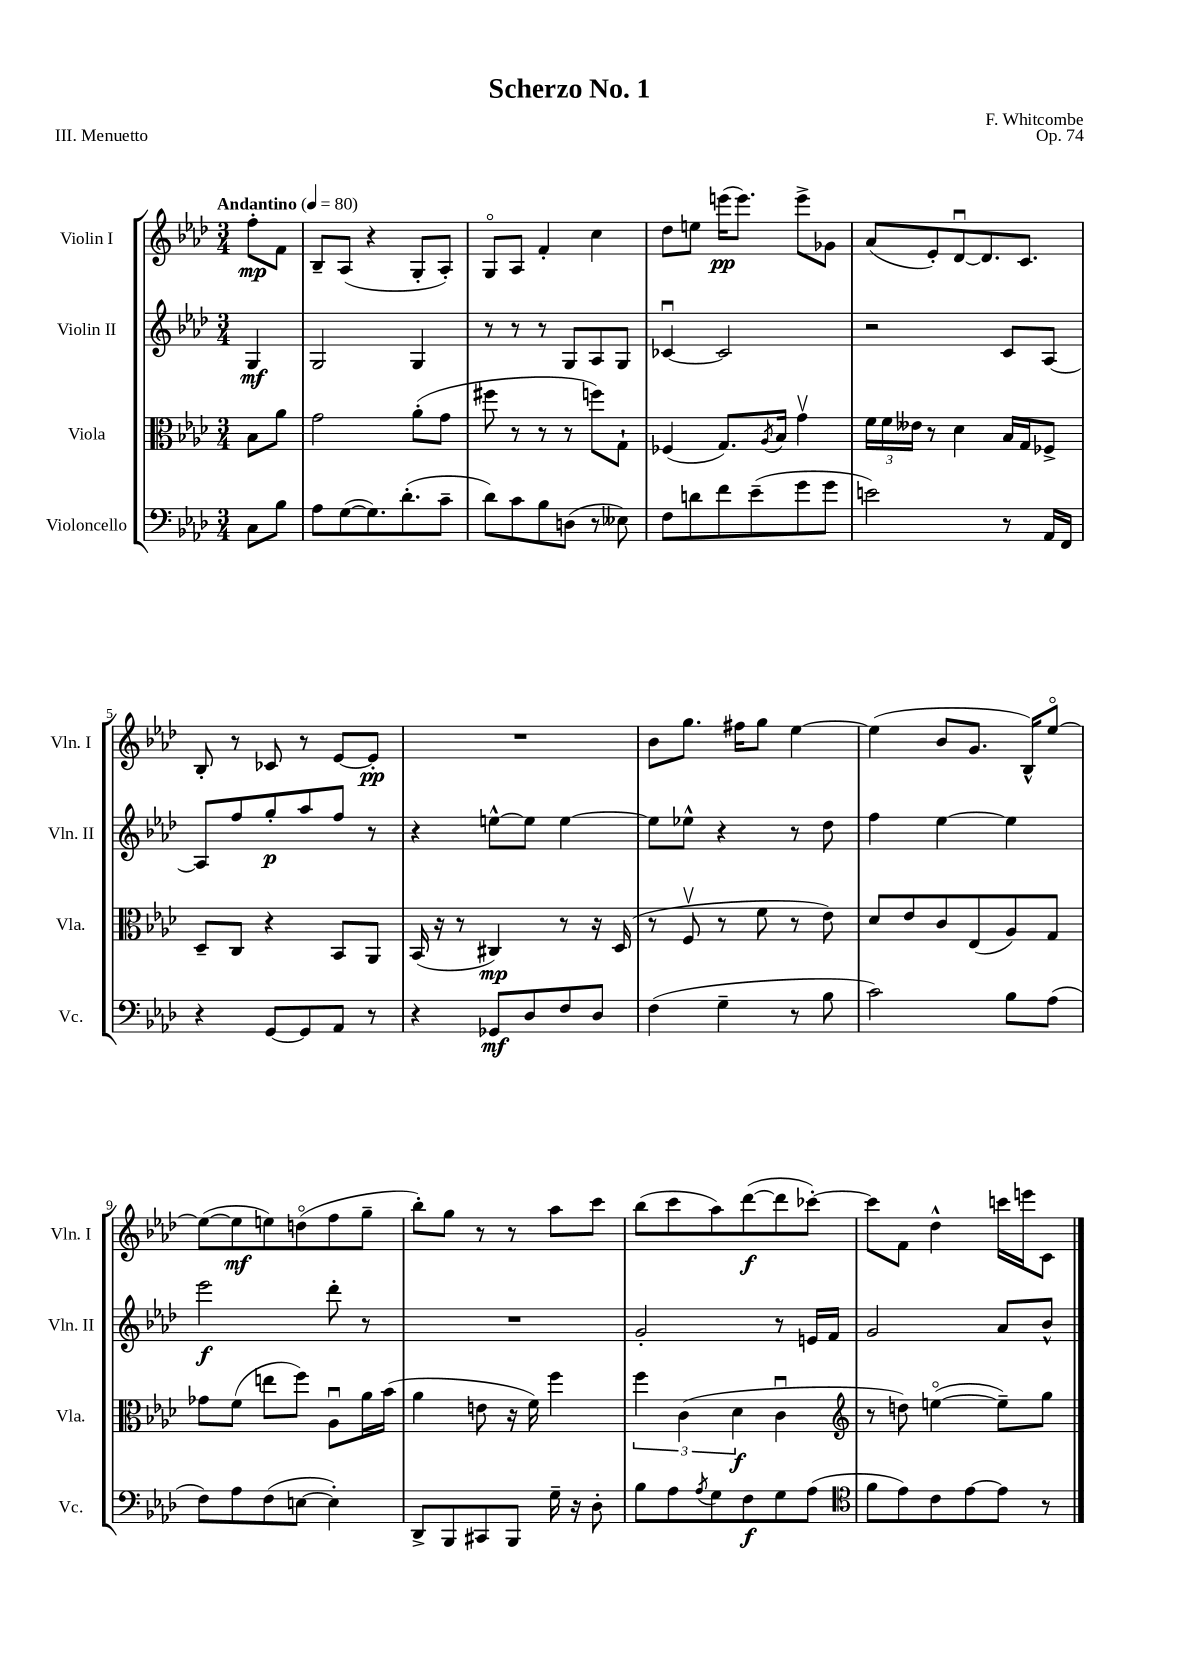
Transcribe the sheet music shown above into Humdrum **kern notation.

**kern	**kern	**kern	**kern
*staff4	*staff3	*staff2	*staff1
*clefF4	*clefC3	*clefG2	*clefG2
*k[b-e-a-d-]	*k[b-e-a-d-]	*k[b-e-a-d-]	*k[b-e-a-d-]
*M3/4	*M3/4	*M3/4	*M3/4
*MM80	*MM80	*MM80	*MM80
8C	8B-	4G	8ff'
8B-	8a-	.	8f
=	=	=	=
8A-	2g	2G	8B-~
([8G	.	.	(8A-
8.G])	.	.	4r
(8.d-'	.	.	.
.	(8a-'	4G	8G'
8c~	8g	.	8A-')
=	=	=	=
8d-)	8ff#	8r	8Go
8c	8r	8r	8A-
8B-	8r	8r	4f'
(8D	8r	8G	.
8r	8ff)	8A-	4cc
8E--)	8G`	8G	.
=	=	=	=
8F	(4F-	[4c-u	8dd-
8d	.	.	8ee
8f	8.G)	2c-]	(16eee
.	.	.	8.eee)
(8e-~	.	.	.
.	8qA-	.	.
.	16B-	.	.
8g	4gv	.	8eee^
8g	.	.	8g-
=	=	=	=
2e)	24f	2r	(8a-
.	24f	.	.
.	24e--	.	.
.	8r	.	8e-')
.	4d-	.	[8d-u
.	.	.	8.d-]
8r	16B-	8c	.
.	16G	.	8.c
16AA-	8F-^	[8A-	.
16FF	.	.	.
=	=	=	=
4r	8D-~	8A-]	8B-'
.	8C	8ff	8r
[8GG	4r	8gg'	8c-
8GG]	.	8aa-	8r
8AA-	8BB-	8ff	[8e-
8r	8AA-	8r	8e-']
=	=	=	=
4r	(16BB-	4r	2.r
.	16r	.	.
.	8r	.	.
8GG-	4C#)	[8ee^^	.
8D-	.	8ee]	.
8F	8r	[4ee	.
8D-	16r	.	.
.	(16D-	.	.
=	=	=	=
(4F	8r	8ee]	8b-
.	8Fv	8ee-^^	8.gg
4G~	8r	4r	.
.	.	.	16ff#
.	8f	.	8gg
8r	8r	8r	[4ee-
8B-	8e-)	8dd-	.
=	=	=	=
2c)	8d-	4ff	(4ee-]
.	8e-	.	.
.	8c	[4ee-	8b-
.	(8E-	.	8.g
8B-	8A-)	4ee-]	.
.	.	.	16B-^^)
(8A-	8G	.	[8ee-o
=	=	=	=
8F)	8g-	2eee-	(8ee-_
8A-	(8f	.	8ee-]
(8F	8ee	.	8ee)
[8E	8ff)	.	(8ddo
4E'])	8A-u	8ddd-'	8ff
.	16a-	8r	8gg~
.	(16b-	.	.
=	=	=	=
8DD-^	4a-	2.r	8bb-')
8BBB-	.	.	8gg
8CC#	8e	.	8r
8BBB-	16r	.	8r
.	16f)	.	.
16G~	4ff	.	8aa-
16r	.	.	.
8D-'	.	.	8ccc
=	=	=	=
8B-	6ff	2g'	(8bb-
8A-	.	.	8ccc
.	(6c	.	.
8qA-	.	.	.
8G	.	.	8aa-)
.	6d-	.	.
8F	.	.	([8ddd-
8G	4cu	8r	8ddd-]
(8A-	.	16e	[8ccc-')
.	.	16f	.
=	=	=	=
*clefC4	*clefG2	*	*
8f	8r	2g	8ccc-]
8e-)	8dd)	.	8f
8c	([4eeo	.	4dd-^^
[8e-	.	.	.
8e-]	8ee~])	8a-	16ccc
.	.	.	16eee
8r	8gg	8b-^^	8c
==	==	==	==
*-	*-	*-	*-
